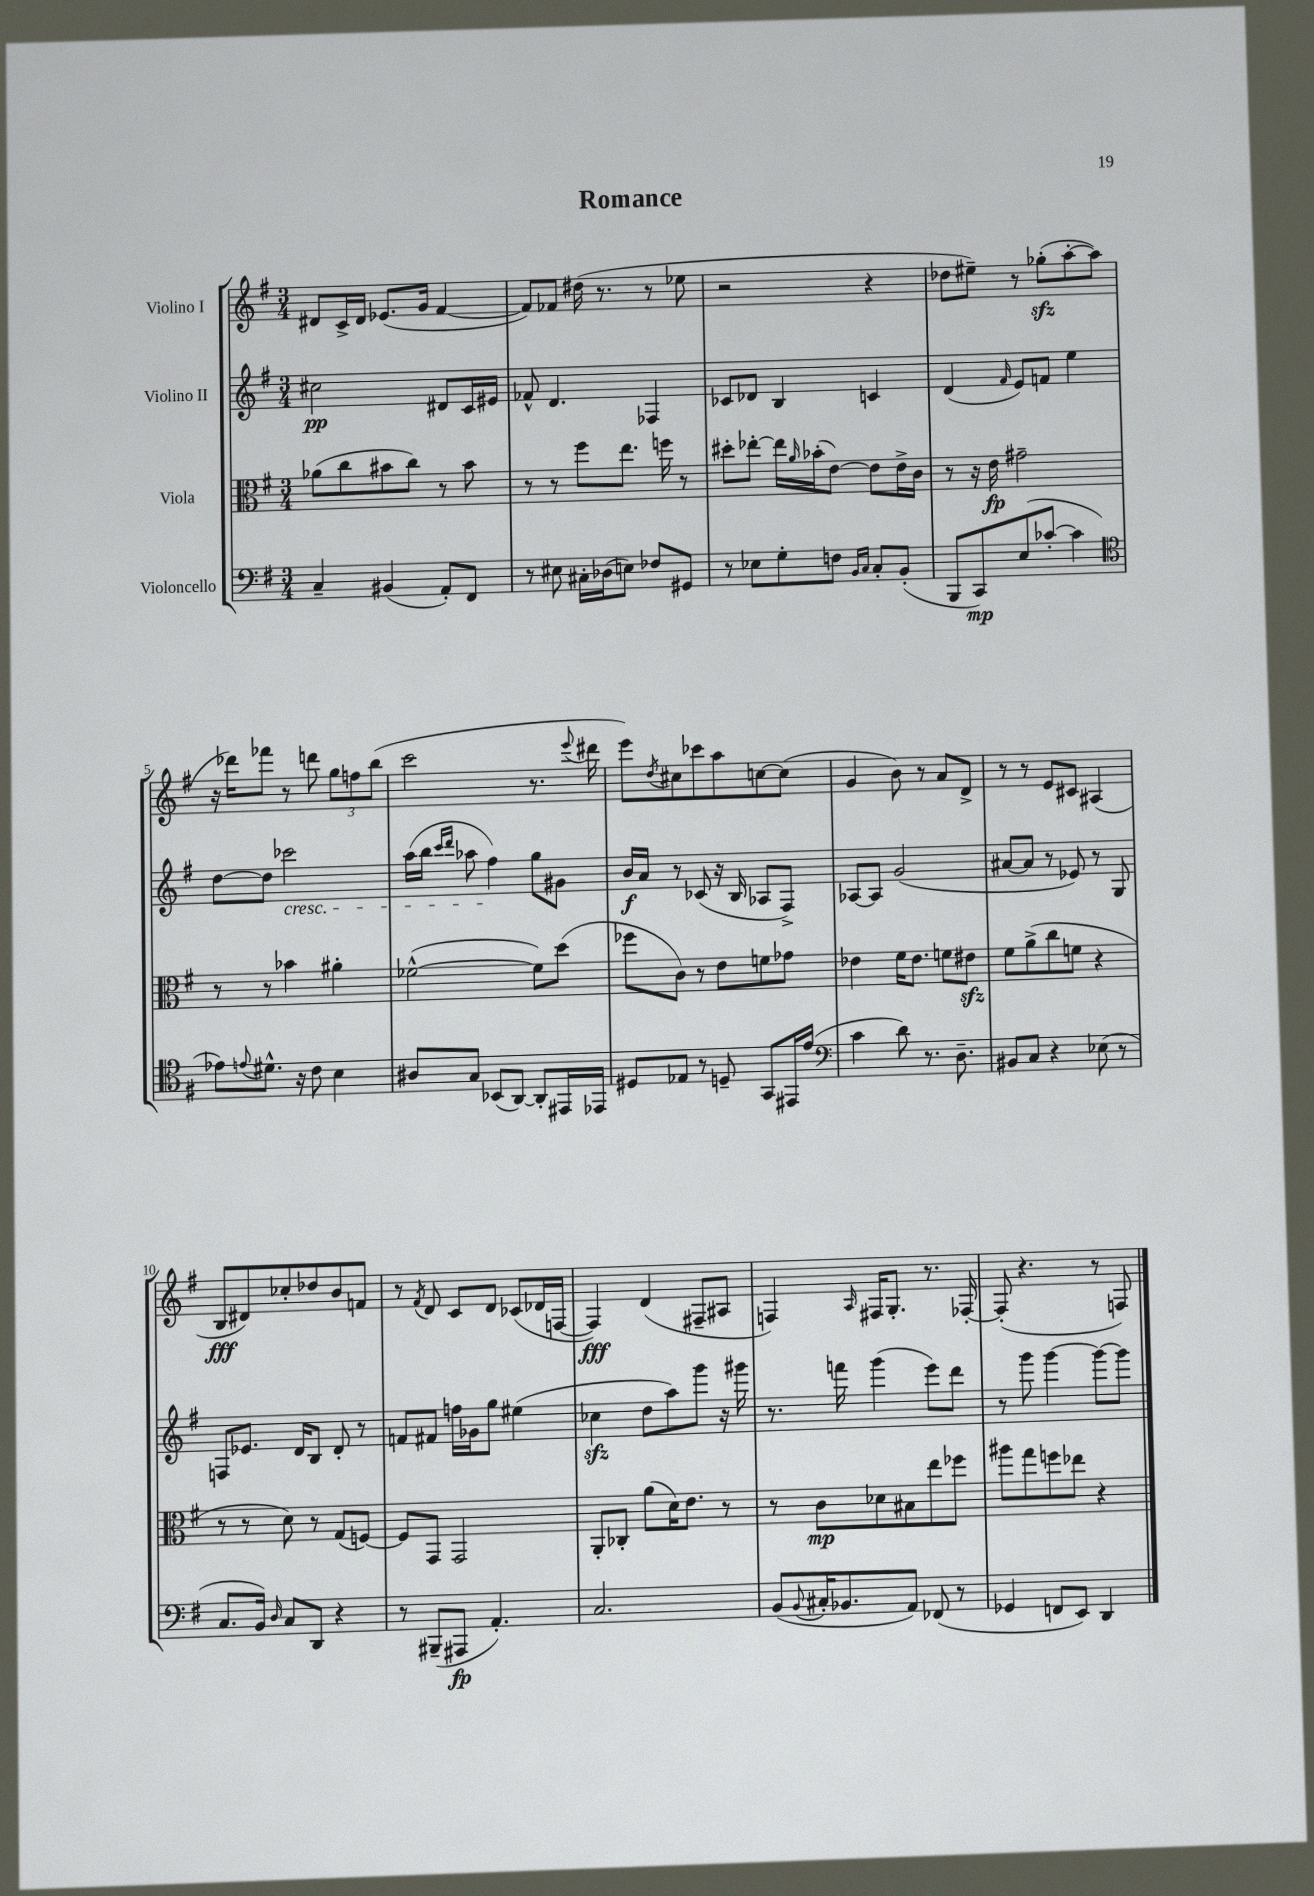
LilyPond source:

\header { title = "Romance" }
<<
\new StaffGroup <<
\new Staff = "s0" \with { instrumentName = "Violino I" } {
    \clef treble \key g \major \numericTimeSignature \time 3/4
    dis'8 c'16-> dis'16 ees'8.( g'16 fis'4~ |
    fis'8) fes'8 dis''16( r8. r8 ees''8 |
    r2 r4 |
    des''8 eis''8--) r8 ges''8-.\sfz( a''8~-. a''8 |
    r16 des'''16) fes'''8 r8 d'''8 \tuplet 3/2 { g''8 f''8 b''8( } |
    c'''2 r8. \appoggiatura { e'''8 } dis'''16 |
    e'''8) \acciaccatura { d''8 } cis''8 ces'''8 a''8 c''8~ c''8( |
    g'4 b'8) r8 a'8 d'8-> |
    r8 r8 e'8 cis'8 ais4( |
    b8\fff dis'8) ces''8-. des''8 b'8 f'8 |
    r8 \acciaccatura { fis'8 } d'8 c'8 d'8 ces'8( des'16 f16~ |
    f4\fff) d'4( fis8-- ais8 |
    f4) \grace { a16 } fis16 g8.-. r8. fes16~-. |
    fes8-.( r4. r8 f8) \bar "|." |
}
\new Staff = "s1" \with { instrumentName = "Violino II" } {
    \clef treble \key g \major \numericTimeSignature \time 3/4
    cis''2\pp dis'8 c'16 eis'16 |
    fes'8-^ d'4. fes4 |
    ces'8 des'8 b4 c'4 |
    d'4( \grace { fis'16 } e'8) f'8 e''4 |
    d''8~ d''8 ces'''2\cresc |
    a''16( b''16 \grace { c'''16 d'''16 } aes''8 fis''4\!) g''8 gis'8 |
    b'16\f a'16 r8 ces'8( r16 b16 aes8 fis8->) |
    aes8~ aes8 g'2( |
    ais'8~ ais'8 r8 ees'8) r8 g8 |
    f8 ees'8. d'16 b8 d'8-. r8 |
    f'8 fis'8 f''16 ges'16 g''8 eis''4( |
    ces''4\sfz d''8 a''8) g'''8 r16 gis'''16 |
    r8. f'''16 g'''4( e'''8) d'''8 |
    r8 g'''8 g'''4~ g'''8~ g'''8 \bar "|." |
}
\new Staff = "s2" \with { instrumentName = "Viola" } {
    \clef alto \key g \major \numericTimeSignature \time 3/4
    aes'8( c''8 bis'8 c''8) r8 bis'8 |
    r8 r8 fis''8 e''8. f''16 r8 |
    dis''8-. ees''8~-. ees''16 \grace { a'16 } bes'16-.( e'8~) e'8 e'16-> c'16 |
    r8 r16 e'16\fp gis'2-- |
    r8 r8 bes'4 ais'4-. |
    fes'2~-^( fes'8) d''8( |
    fes''8 c'8) r8 e'8 f'8 ges'8 |
    ees'4 fis'16 ees'8. f'8 eis'8\sfz |
    fis'8 a'8->( c''8 f'8 r4 |
    r8 r8 d'8) r8 g8( f8~) |
    f8 g,8 g,2 |
    a,8-. ces8-. a'8( d'16) e'8. r8 |
    r8 c'8\mp des'8 bis8 e''8 fes''8 |
    ais''8 g''8 f''8 ees''8 r4 \bar "|." |
}
\new Staff = "s3" \with { instrumentName = "Violoncello" } {
    \clef bass \key g \major \numericTimeSignature \time 3/4
    c4-- bis,4( a,8-.) fis,8 |
    r8 eis8 cis16-. des16( e8) fes8 gis,8 |
    r8 ees8 g8-. f8 \grace { b,16 c16 } c8-. b,8-.( |
    b,,8 c,8\mp) e8( ces'8~-. ces'4 |
    \clef tenor ees'8) \appoggiatura { e'8 } dis'8.-^ r16 c'8 b4 |
    ais8 g8 bes,8( a,8~) a,8-. eis,16 ees,16 |
    dis8 ees8 r8 d8-- g,8 eis,16 e'16( |
    \clef bass c'4 d'8) r8. d8.-- |
    bis,8 c8 r4 ees8( r8 |
    c8. b,16) \grace { d16 } c8 d,8 r4 |
    r8 bis,,8--( ais,,8\fp a,4.-.) |
    c2. |
    b,8( \appoggiatura { b,8 } cis16-. bes,8. a,8) fes,8( r8 |
    ges,4 f,8 e,8) d,4 \bar "|." |
}
>>
>>
